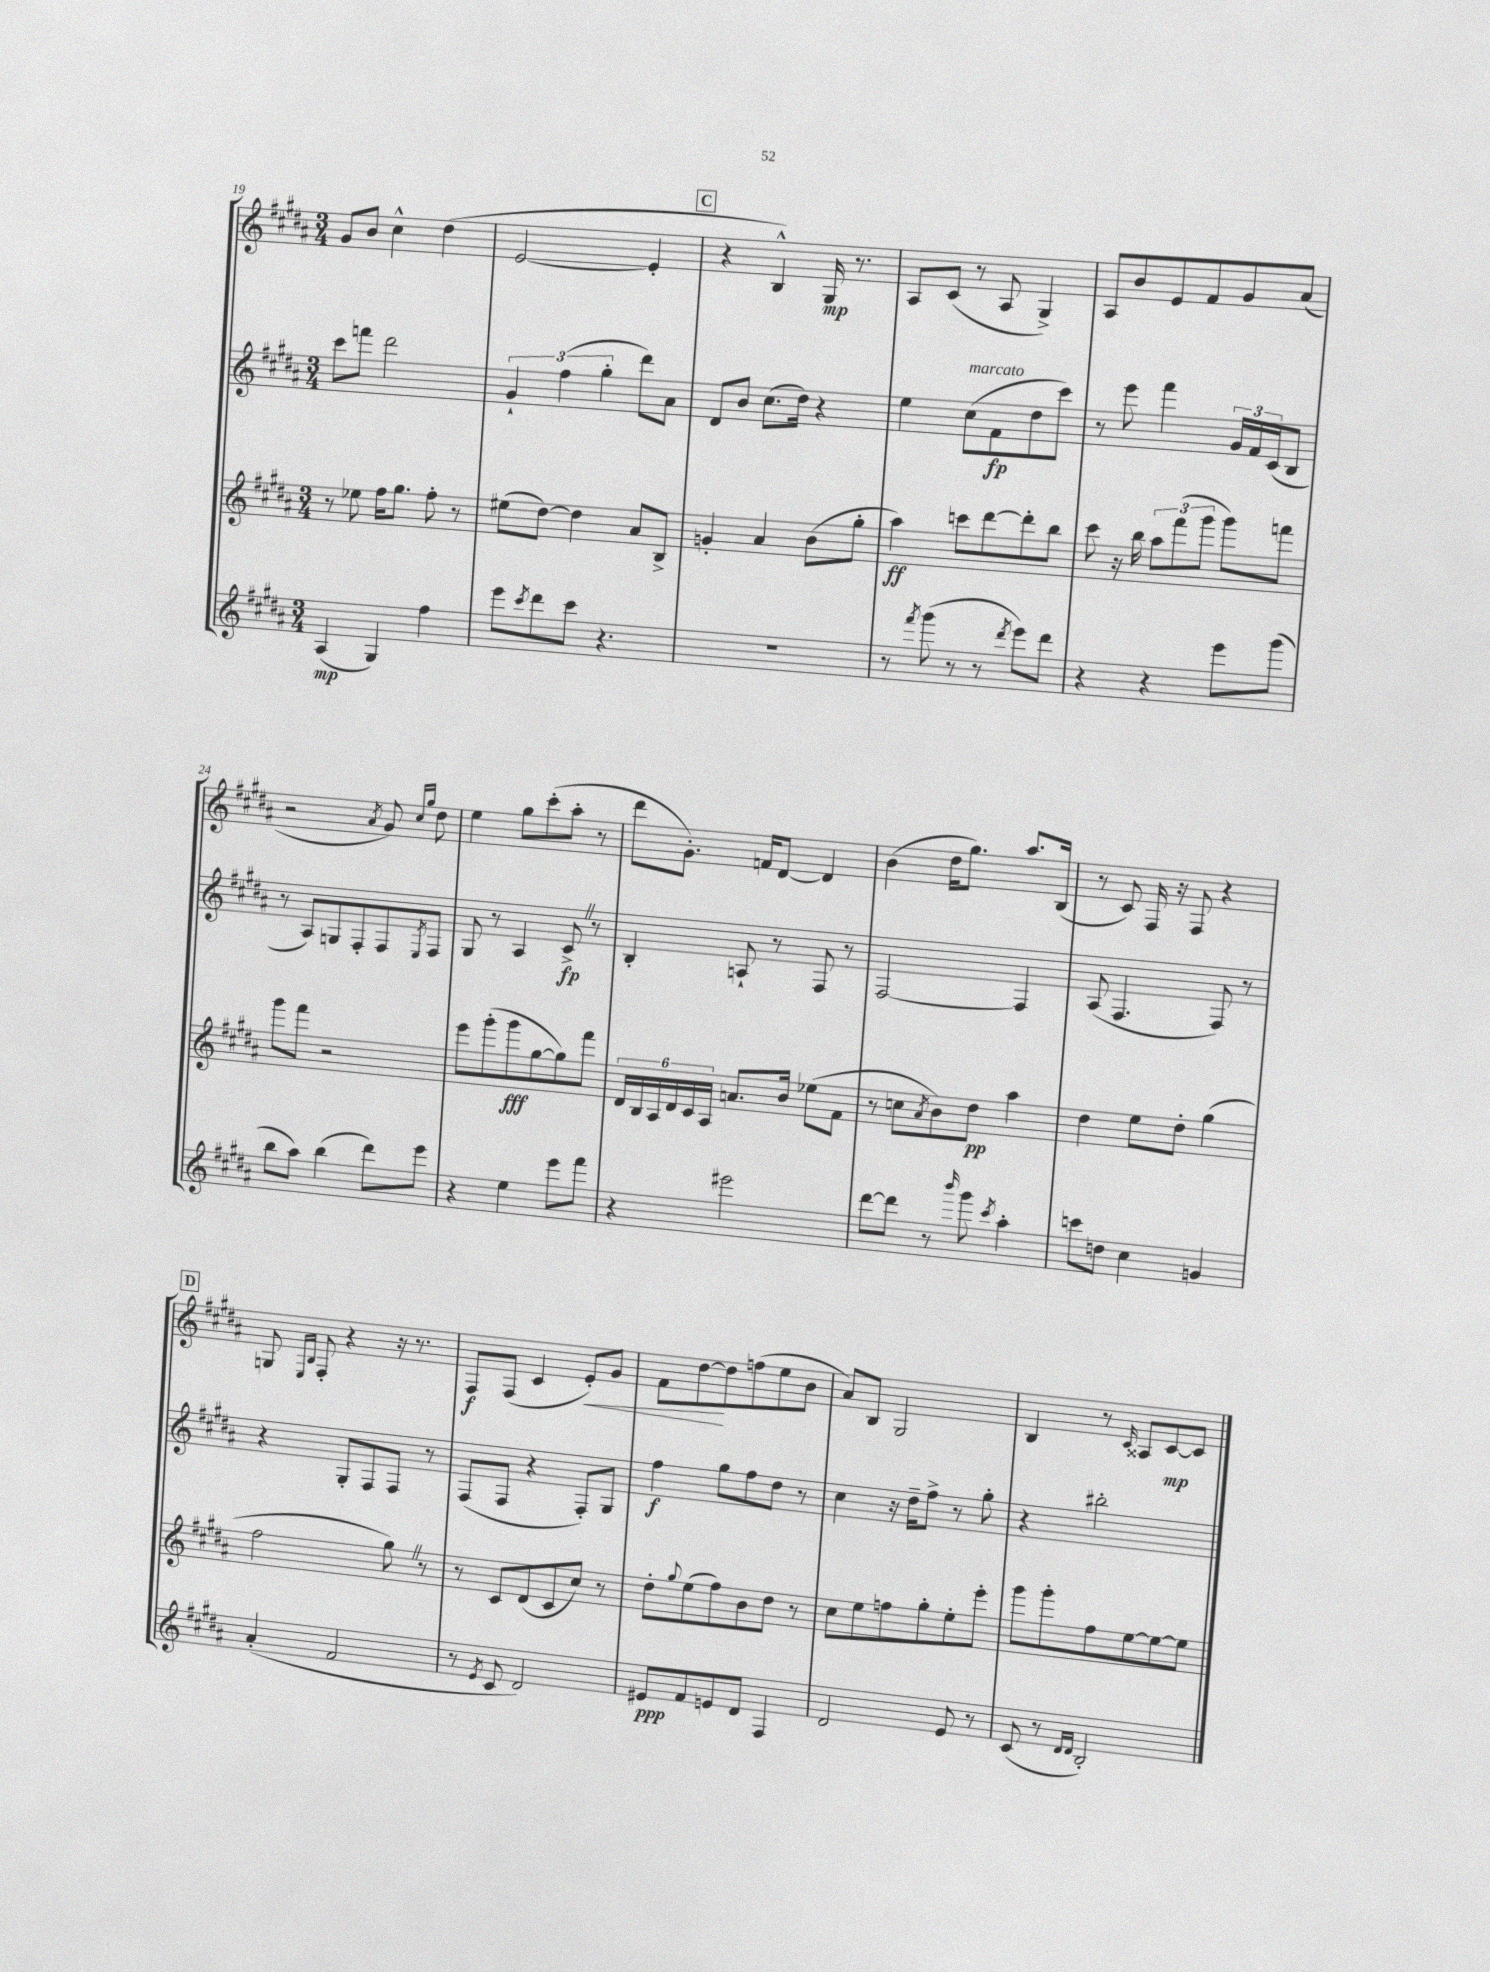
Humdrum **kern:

**kern	**kern	**kern	**kern
*staff4	*staff3	*staff2	*staff1
*clefG2	*clefG2	*clefG2	*clefG2
*k[f#c#g#d#a#]	*k[f#c#g#d#a#]	*k[f#c#g#d#a#]	*k[f#c#g#d#a#]
*M3/4	*M3/4	*M3/4	*M3/4
(4A#/	8r	8ccc#\L	8g#/L
.	8ee-\	8fff\J	8b/J
4G#/)	16ff#\LK	2ddd#\	4cc#^^\
.	8.gg#\J	.	.
4ff#\	8ff#'\	.	(4dd#\
.	8r	.	.
=	=	=	=
8eee\L	(8ee#\L	6g#`/	[2e/
8qccc#/	.	.	.
8ddd#\	[8dd#\J)	.	.
.	.	(6ff#\	.
8ccc#\J	4dd#\]	.	.
.	.	6gg#'\	.
4.r	.	.	.
.	8a#/L	8ddd#\L)	4e'/]
.	8B^/J	8a#\J	.
=	=	=	=
2.r	4g'/	8d#/L	4r
.	.	8b/J	.
.	4a#/	(8.cc#\L	4B^^/)
.	.	16dd#\Jk)	.
.	(8b\L	4r	16G#/
.	.	.	8.r
.	8gg#'\J	.	.
=	=	=	=
8r	4aa#\)	4ee\	8A#/L
8qfff#/	.	.	.
(8ggg#\	.	.	(8c#/J
8r	8ccc\L	(8cc#\L	8r
8r	[8ddd#\	8f#\	8A#/
8qddd#/	.	.	.
8eee\L)	8ddd#'\]	8dd#\	4G#^/)
8ddd#\J	8bb\J	8ccc#\J)	.
=	=	=	=
4r	8ccc#\	8r	8A#/L
.	16r	8eee\	8b/
.	16bb\	.	.
4r	12aa#\L	4fff#\	8e/
.	(12fff#\	.	.
.	.	.	8f#/
.	12ggg#\J	.	.
8eee\L	8ggg#\L)	24g#/LL	8g#/
.	.	24f#/	.
.	.	(24c#/J	.
(8ggg#\J	8fff\J	8B/J	(8a#/J
=	=	=	=
8bb\L	8ggg#\L	8r	2r
8aa#\J)	8fff#\J	8A#/L)	.
(4bb\	2r	8G/	.
.	.	8F#'/	.
.	.	.	8qa#/
8ddd#\L)	.	8F#/	8g#/)
.	.	.	16qqcc#/LL
.	.	8qE/	16qqgg#/JJ
8eee\J	.	8F#/J	8dd#\
=	=	=	=
4r	8eee\L	8G#/	4ee\
.	(8ggg#'\	8r	.
4ee\	8ggg#\	4A#/	8gg#\L
.	[8gg#\	.	(8ccc#'\
8eee\L	8gg#\])	8c#^/	8aa#'\J
8fff#\J	8fff#\J	8r	8r
=	=	=	=
4r	24d#/LL	4B'/	8ddd#\L
.	24B/	.	.
.	24A#/	.	.
.	24d#/	.	8.g#'\J)
.	24c#/	.	.
.	24A#/JJ	.	.
2eee#\	8.a/L	8A`/	.
.	.	.	16f/LK
.	.	8r	[8d#/J
.	16b/Jk	.	.
.	(8ee-\L	8F#/	4d#/]
.	8f#\J	8r	.
=	=	=	=
[8ddd#\L	8r	[2F#/	(4b\
8ddd#\]J	8cc\L	.	.
.	8qa#/	.	.
8r	8b\)	.	16dd#\LK
.	.	.	8.gg#\J)
16qqbbb/	.	.	.
8ggg#\	8dd#\J	.	.
8qccc#/	.	.	.
4aa#'\	4aa#\	4F#/]	8.aa#/L
.	.	.	(16B/Jk
=	=	=	=
8ccc\L	4dd#\	(8A#/	8r
8dd\J	.	4.F#/	8c#/)
4cc#\	8ee\L	.	16F#/
.	.	.	16r
.	8dd#'\J	.	8F#/
4g/	(4gg#\	8F#/)	4r
.	.	8r	.
=	=	=	=
(4a#'/	2ff#\	4r	8G/
.	.	.	16qqE/LL
.	.	.	16qqB/JJ
.	.	.	8F#'/
2f#/	.	8G#'/L	4r
.	.	8F#/	.
.	8gg#\)	8F#/J	16r
.	.	.	8.r
.	8r	8r	.
=	=	=	=
8r	8r	(8F#/L	8F#/L
8qe/	.	.	.
8c#/	8c#/L	8F#/J	(8F#/J
2d#/)	(8d#/	4r	4c#/
.	8c#/	.	.
.	8cc#/J)	8F#'/L)	8e'/L)
.	8r	8G#/J	8g#/J
=	=	=	=
8e#/L	8dd#'\L	4ff#\	8f#\L
.	8qqgg#/	.	.
8f#/	(8ee\	.	[8dd#\
8e/	8ff#\)	8gg#\L	8dd#\]
8d#/J	8b\	8ff#\	(8ff\
4F#/	8dd#\J	8dd#\J	8ee\
.	8r	8r	8b\J
=	=	=	=
2d#/	8cc#\L	4cc#\	8a#/L)
.	8ee\	.	8B/J
.	8ff\	16r	2G#/
.	.	16dd#~\LK	.
.	8gg#'\	8ff#^\J	.
8e/	8ee'\	8r	.
8r	8eee'\J	8gg#'\	.
=	=	=	=
(8c#/	8ggg#\L	4r	4B/
8r	8ggg#'\	.	.
16qqd#/LL	.	.	.
16qqd#/JJ	.	.	.
2B'/)	8ff#\	2bb#'\	8r
.	.	.	16qqc#/
.	[8ee\	.	8A##/L
.	8ee\_	.	[8c#/
.	8ee\]J	.	8c#/]J
==	==	==	==
*-	*-	*-	*-
